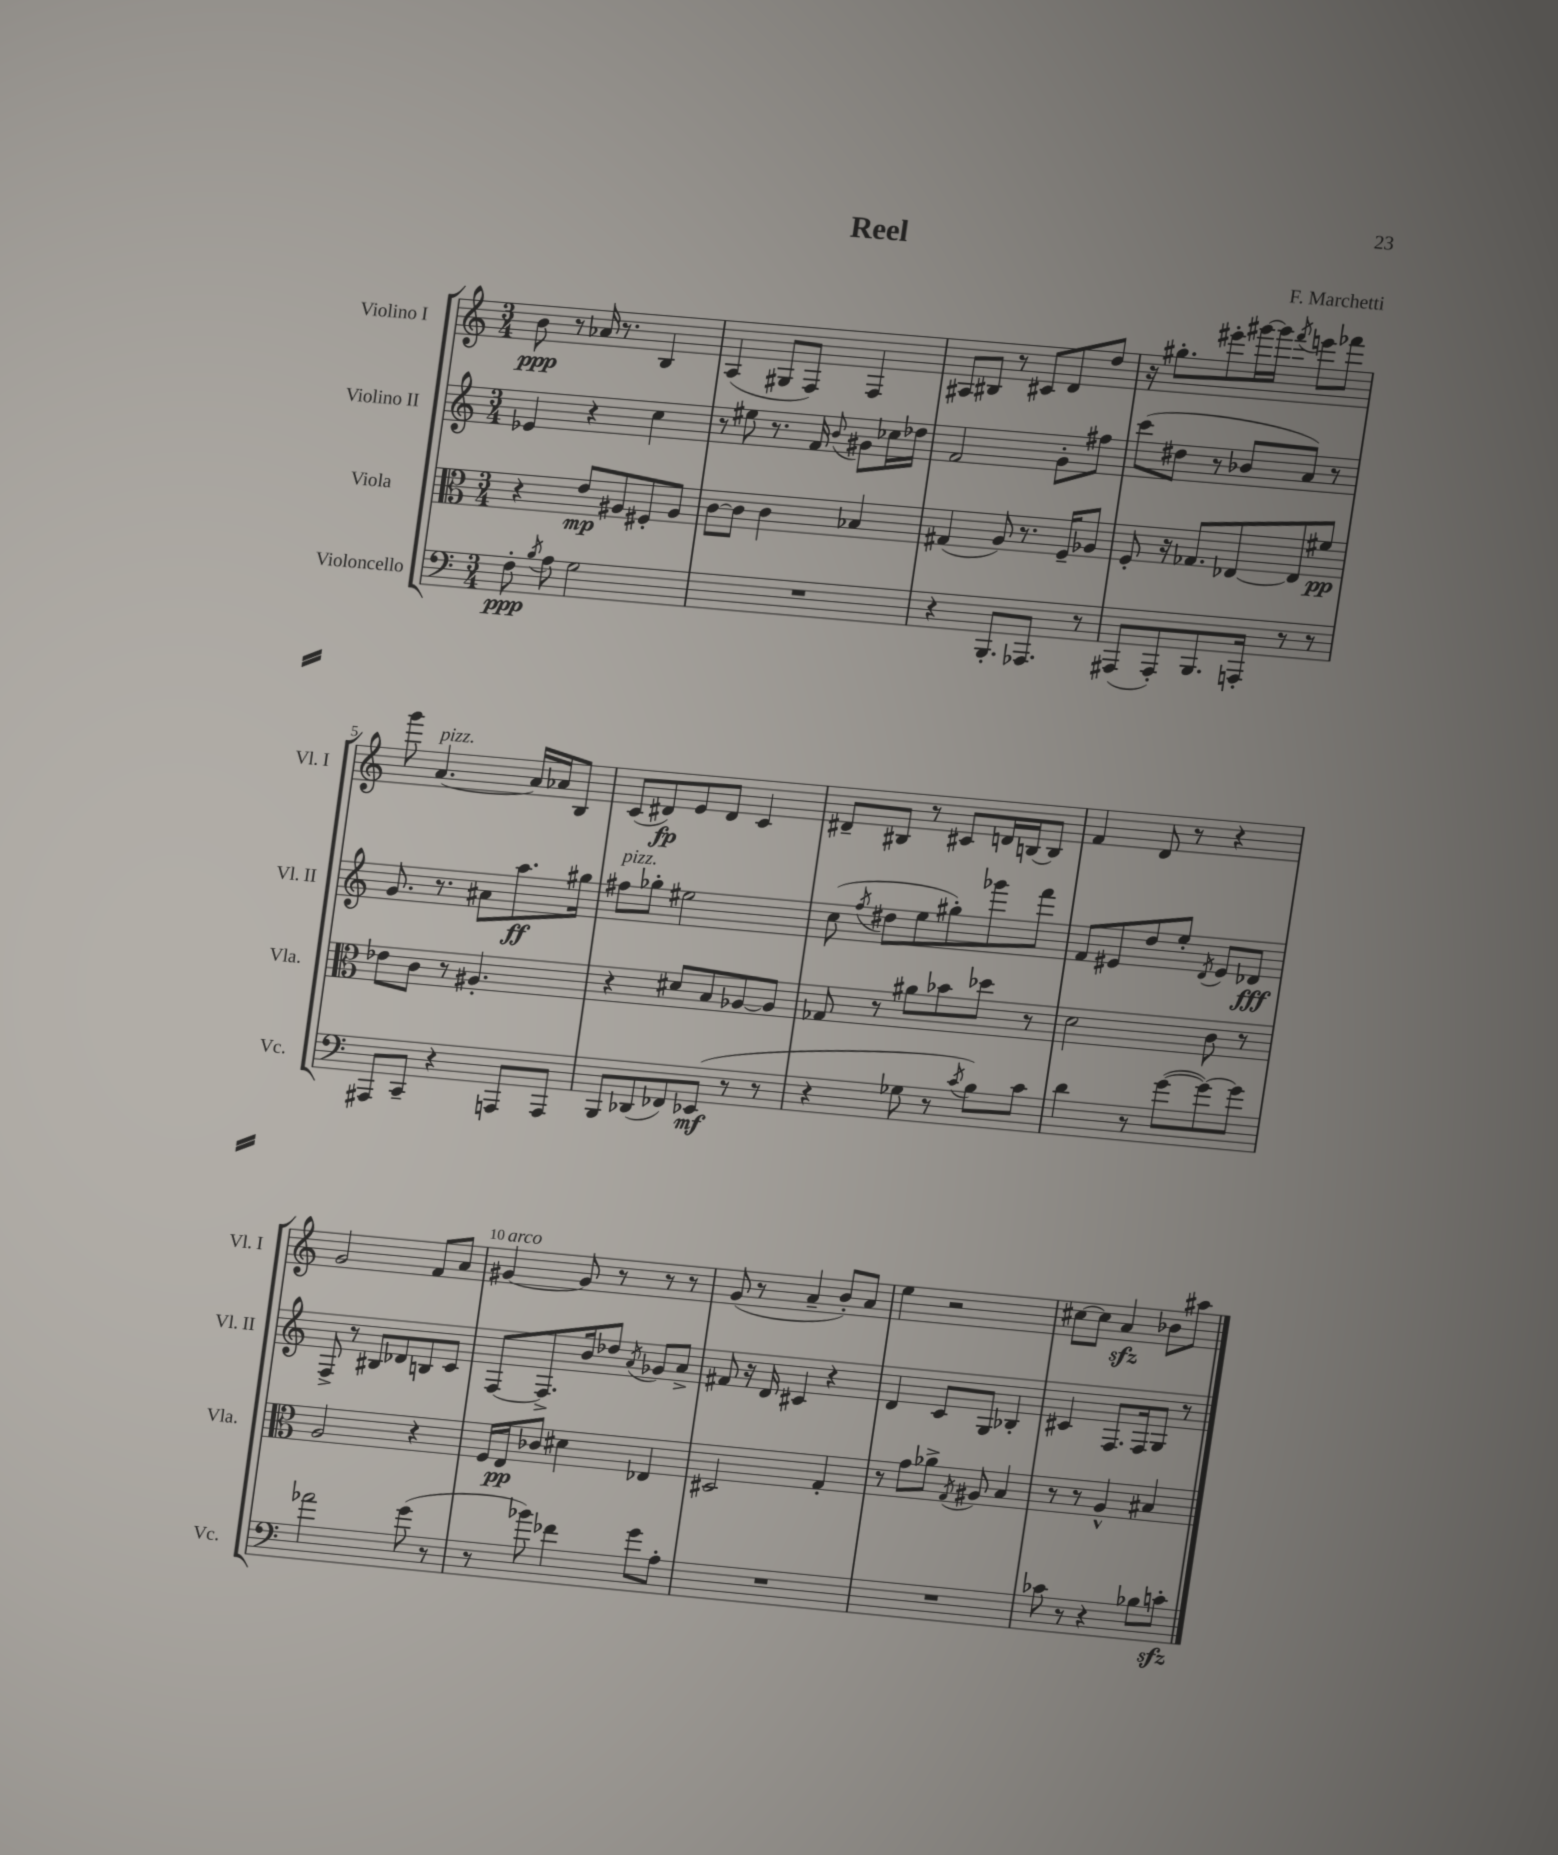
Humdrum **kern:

**kern	**kern	**kern	**kern
*staff4	*staff3	*staff2	*staff1
*clefF4	*clefC3	*clefG2	*clefG2
*k[]	*k[]	*k[]	*k[]
*M3/4	*M3/4	*M3/4	*M3/4
8F'	4r	4e-	8b
8qB	.	.	.
8A	.	.	8r
2G	8e	4r	16a-
.	.	.	8.r
.	8A#	.	.
.	8F#'	4cc	4B
.	8A#	.	.
=	=	=	=
2.r	[8c	8r	(4A
.	8c]	8ee#	.
.	4c	8.r	8G#
.	.	.	8F)
.	.	16f	.
.	.	8qqb	.
.	4B-	8g#	4F
.	.	16cc-	.
.	.	16dd-	.
=	=	=	=
4r	(4G#	2f	8A#
.	.	.	8B#
8.BBB'	8A)	.	8r
.	8.r	.	8c#
8.AAA-	.	.	.
.	.	8g'	8d
.	16F~	.	.
8r	8A-	8ff#	8dd
=	=	=	=
(8AAA#	8F'	(8ccc	16r
.	.	.	8.gg#'
8AAA#')	16r	8dd#	.
.	8.G-	.	.
8.BBB	.	8r	8eee#'
.	[8E-	8b-	[16ggg#
16AAA'	.	.	16ggg#]
.	.	.	8qfff
8r	8E-]	8a)	8eee
8r	8f#	8r	8fff-
=	=	=	=
8AAA#	8e-	8.g	8ggg
8CC~	8c	.	[4.a
.	.	8.r	.
4r	8r	.	.
.	4.A#'	8a#	.
8AAA	.	8.aa	16a]
.	.	.	16a-
8AAA	.	.	8B
.	.	16gg#	.
=	=	=	=
8BBB	4r	8ff#	(8c
(8DD-	.	8gg-'	8d#)
8FF-)	8d#	2ee#	8e
(8EE-	8B	.	8d#
8r	[8A-	.	4c
8r	8A-]	.	.
=	=	=	=
4r	8G-	(8cc	8d#~
.	.	8qff	.
.	8r	8dd#	8B#
8G-	8a#	8ee	8r
8r	8b-	8gg#')	8c#
8qc	.	.	.
8B)	8dd-	8ggg-	16d
.	.	.	[16B
8c	8r	8fff	8B]
=	=	=	=
4d	2d	8f	4f
.	.	8e#	.
8r	.	8dd	8d
([8g	.	8ee'	8r
.	.	8qd	.
8g_)	8c	8e#	4r
8g]	8r	8d-	.
=	=	=	=
2a-	2A	8F^	2g
.	.	8r	.
.	.	8B#	.
.	.	8d-	.
(8g	4r	8B	8f
8r	.	8c	8a
=	=	=	=
8r	16F	[8F	[4g#
.	16E	.	.
8b-)	8c-	8.F^]	.
4f-	4d#	.	8g#]
.	.	16b	.
.	.	8dd-	8r
.	.	8qa	.
8g	4E-	8g-	8r
8A'	.	8a^	8r
=	=	=	=
2.r	2D#	8f#	(8g
.	.	16r	8r
.	.	16d	.
.	.	4c#	4a~
.	4G'	4r	8b')
.	.	.	8a
=	=	=	=
2.r	8r	4d	4ee
.	8g	.	.
.	8a-^	8c	2r
.	8qG	.	.
.	8A#	8G	.
.	4B	4B-'	.
=	=	=	=
8c-	8r	4c#	[8cc#
8r	8r	.	8cc#]
4r	4A^^	8.F	4a
.	.	16F	.
8B-	4B#	8G	8b-
8c'	.	8r	8aa#
==	==	==	==
*-	*-	*-	*-
